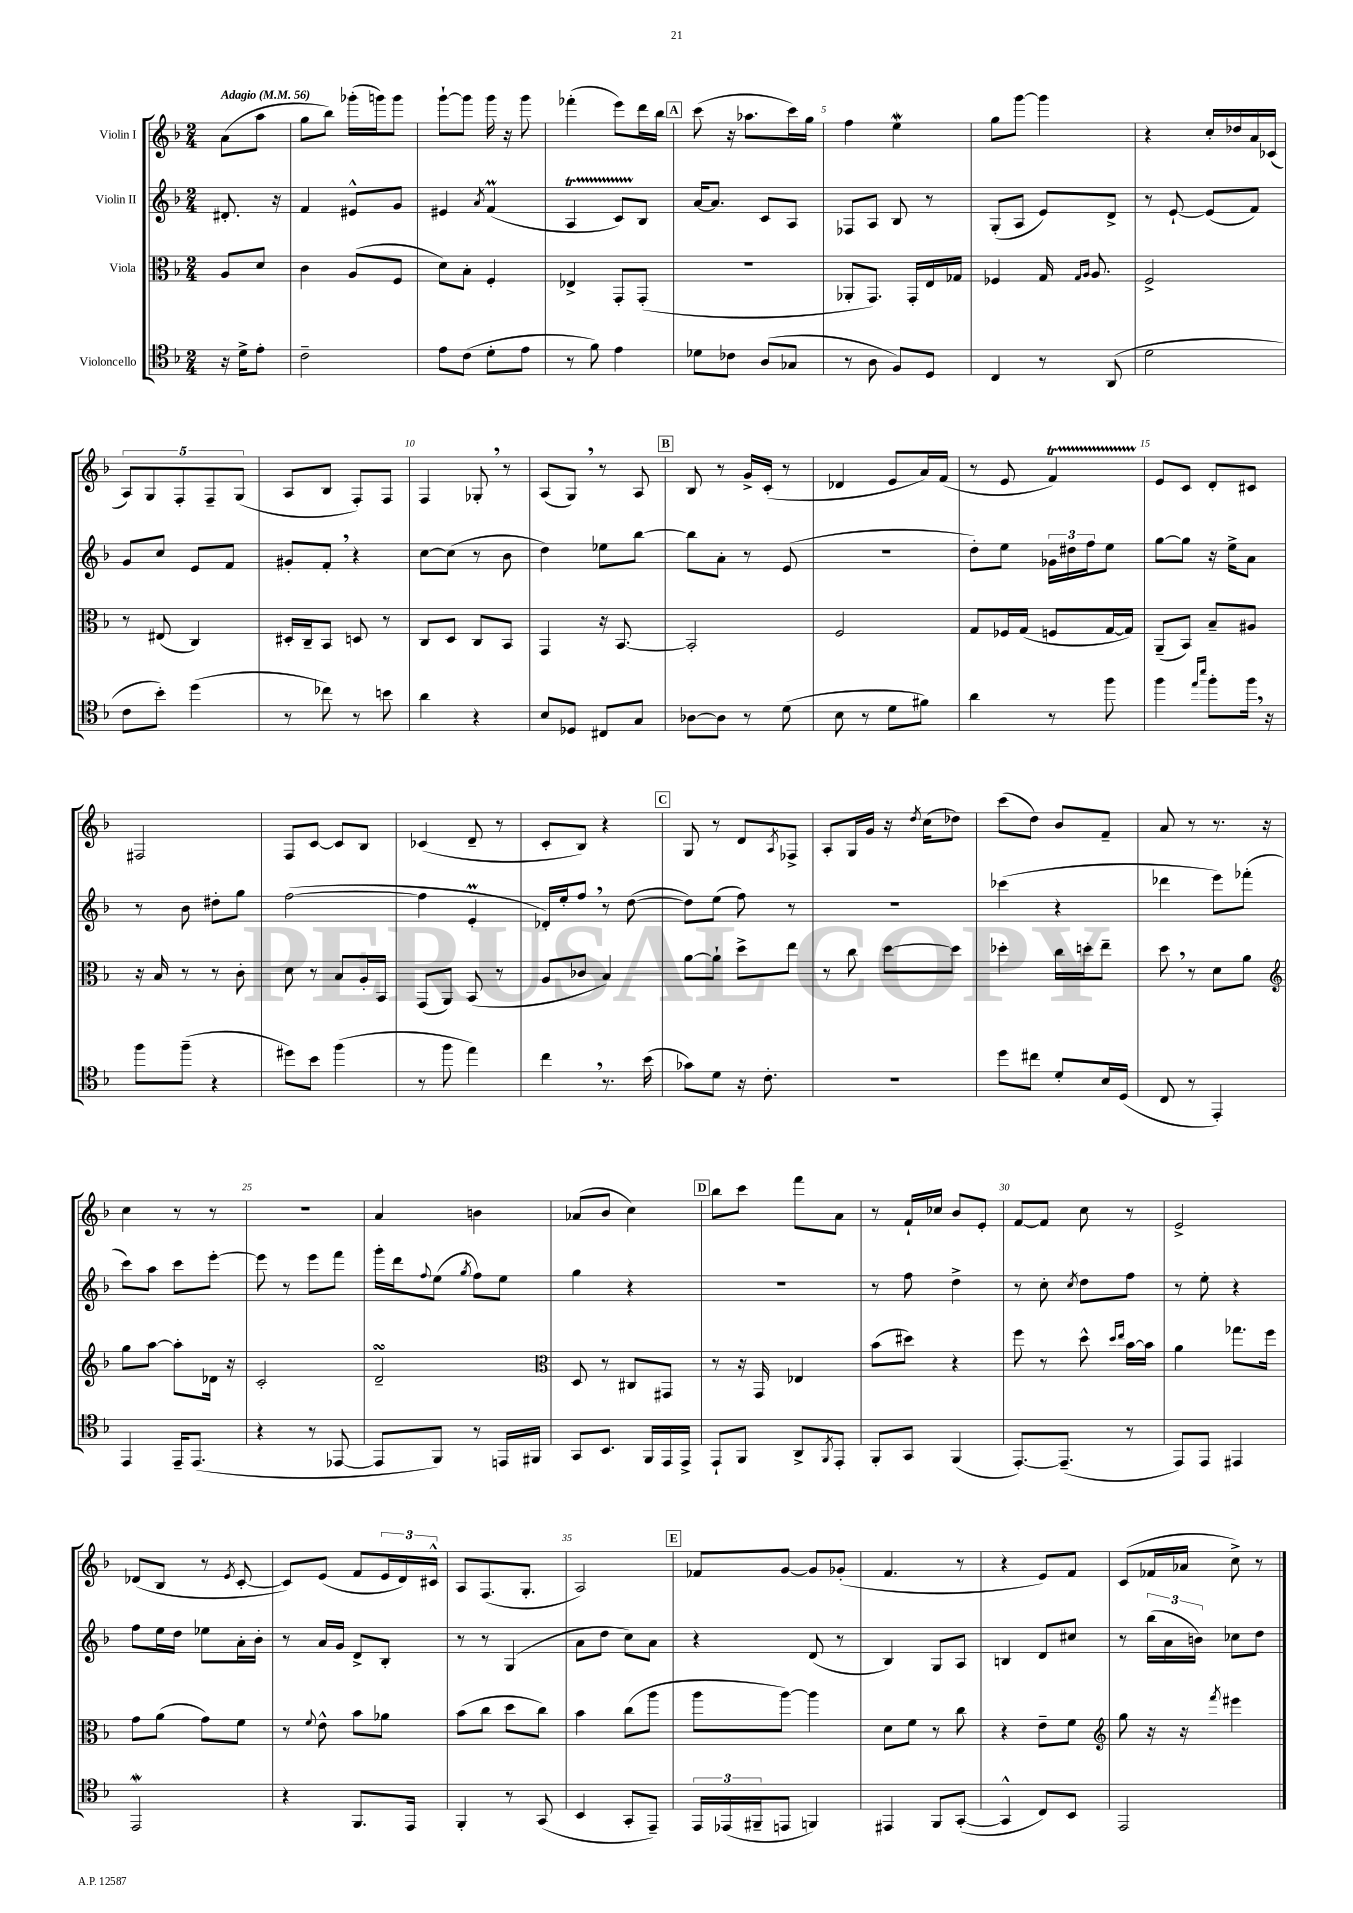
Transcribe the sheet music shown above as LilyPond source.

<<
\new StaffGroup <<
\new Staff = "s0" \with { instrumentName = "Violin I" } {
    \clef treble \key f \major \numericTimeSignature \time 2/4 \partial 4 \tempo "Adagio" 4 = 56
    a'8( a''8 |
    g''8 bes''8) ges'''16-.( g'''16) g'''8 |
    g'''8~-! g'''8 g'''16 r16 g'''8 |
    fes'''4-.( e'''8) d'''16 bes''16 |
    \mark \markup { \box "A" } c'''8( r16 aes''8. c'''16) g''16 |
    f''4 e''4\mordent |
    g''8 g'''8~ g'''4 |
    r4 c''16-. des''16 a'16 ces'16( |
    \tuplet 5/4 { a8) g8 f8-. f8-- g8( } |
    a8 bes8 f8-.) f8 |
    f4 ges8-. \breathe r8 |
    a8( g8) \breathe r8 a8 |
    \mark \markup { \box "B" } bes8 r8 g'16-> c'16-.( r8 |
    des'4 e'8 a'16) f'16( |
    r8 e'8 f'4\startTrillSpan) |
    e'8\stopTrillSpan c'8 d'8-. cis'8 |
    fis2 |
    f8 c'8~ c'8 bes8 |
    ces'4( d'8-- r8 |
    c'8-. bes8) r4 |
    \mark \markup { \box "C" } g8 r8 d'8 \acciaccatura { a8 } fes8-> |
    a8-. g16 g'16 r16 \acciaccatura { d''8 } c''16( des''8) |
    c'''8( d''8) bes'8 f'8-- |
    a'8 r8 r8. r16 |
    c''4 r8 r8 |
    R2 |
    a'4 b'4 |
    aes'8( bes'8 c''4) |
    \mark \markup { \box "D" } bes''8 c'''8 f'''8 a'8 |
    r8 f'16-! ces''16 bes'8 e'8-. |
    f'8~ f'8 c''8 r8 |
    e'2-> |
    des'8( bes8 r8 \acciaccatura { e'8 } c'8~-. |
    c'8) e'8( f'8 \tuplet 3/2 { e'16 d'16) cis'16-^ } |
    a8 f8.( g8.-. |
    a2) |
    \mark \markup { \box "E" } fes'8 g'8~ g'8 ges'8-.( |
    f'4. r8 |
    r4 e'8) f'8 |
    c'8( fes'16 aes'16 c''8->) r8 \bar "|." |
}
\new Staff = "s1" \with { instrumentName = "Violin II" } {
    \clef treble \key f \major \numericTimeSignature \time 2/4 \partial 4
    dis'8.-. r16 |
    f'4 eis'8-^ g'8 |
    eis'4 \acciaccatura { a'8 } f'4\prall( |
    a4\startTrillSpan c'8) bes8\stopTrillSpan |
    \mark \markup { \box "A" } a'16~ a'8. c'8 a8 |
    fes8 a8 bes8 r8 |
    g8-.( a8 e'8) d'8-> |
    r8 e'8~-! e'8( f'8) |
    g'8 c''8 e'8 f'8 |
    gis'8-. f'8-. \breathe r4 |
    c''8~ c''8( r8 bes'8 |
    d''4) ees''8 bes''8~ |
    \mark \markup { \box "B" } bes''8 a'8-. r8 e'8( |
    r2 |
    d''8-.) e''8 \tuplet 3/2 { ges'16 dis''16 f''16 } e''8 |
    g''8~ g''8 r16 e''16-> a'8 |
    r8 bes'8 dis''8-. g''8 |
    f''2~( |
    f''4 e'4-.\prall |
    des'16-.) e''16-. f''8 \breathe r8 d''8~( |
    \mark \markup { \box "C" } d''8) e''8( f''8) r8 |
    R2 |
    ces'''4( r4 |
    des'''4 e'''8) fes'''8-.( |
    c'''8) a''8 c'''8 e'''8~-. |
    e'''8 r8 e'''8 f'''8 |
    g'''16-. d'''16 \appoggiatura { f''8 } e''8( \acciaccatura { g''8 } f''8) e''8 |
    g''4 r4 |
    \mark \markup { \box "D" } R2 |
    r8 f''8 d''4-> |
    r8 c''8-. \acciaccatura { c''8 } d''8 f''8 |
    r8 e''8-. r4 |
    f''8 e''16 d''16 ees''8 a'16-. bes'16-. |
    r8 a'16 g'16 d'8-> bes8-. |
    r8 r8 g4( |
    a'8 d''8 c''8) a'8 |
    \mark \markup { \box "E" } r4 d'8( r8 |
    bes4) g8 a8 |
    b4 d'8 cis''8 |
    r8 \tuplet 3/2 { bes''16( a'16 b'16) } ces''8 d''8 \bar "|." |
}
\new Staff = "s2" \with { instrumentName = "Viola" } {
    \clef alto \key f \major \numericTimeSignature \time 2/4 \partial 4
    a8 d'8 |
    c'4 a8( f8 |
    d'8) bes8-. f4-. |
    ees4-> g,8-. g,8-.( |
    \mark \markup { \box "A" } R2 |
    aes,8-. g,8.) g,16-. e16 ges16 |
    fes4 g16 \grace { g16 a16 } a8. |
    f2-> |
    r8 eis8( c4) |
    dis16-. c16-- bes,8 d8 r8 |
    c8 d8 c8 bes,8 |
    g,4 r16 bes,8.~ |
    \mark \markup { \box "B" } bes,2-. |
    f2 |
    g8 fes16 g16( f8 g16~ g16) |
    a,8--( bes,8) bes8-- ais8 |
    r16 bes16 r8 r8 c'8-. |
    d'8 r8 bes8 a16-. bes,16 |
    g,8( a,8) bes,8( r8 |
    a8 ces'8 bes4) |
    \mark \markup { \box "C" } a'8~ a'8-! d''8-> e''8 |
    r8 c''8 d''8~ d''8 |
    des''4-. c''16 d''16-. e''8-- |
    d''8 \breathe r8 d'8 a'8 |
    \clef treble g''8 a''8~ a''8-. des'16 r16 |
    c'2-. |
    d'2--\turn |
    \clef alto d8 r8 cis8 gis,8 |
    \mark \markup { \box "D" } r8 r16 g,16 ees4 |
    bes'8( dis''8) r4 |
    f''8 r8 d''8-^ \grace { d''16 e''16 } bes'16~ bes'16 |
    a'4 ges''8. f''16 |
    g'8 a'8( g'8) f'8 |
    r8 \appoggiatura { f'8 } e'8-^ bes'8 aes'8 |
    bes'8( c''8 d''8 c''8) |
    bes'4 c''8( a''8 |
    \mark \markup { \box "E" } a''8 a''8~) a''4 |
    d'8 f'8 r8 c''8 |
    r4 e'8-- f'8 |
    \clef treble g''8 r16 r16 \acciaccatura { f'''8 } eis'''4 \bar "|." |
}
\new Staff = "s3" \with { instrumentName = "Violoncello" } {
    \clef tenor \key f \major \numericTimeSignature \time 2/4 \partial 4
    r16 d'16-> e'8-. |
    c'2-- |
    e'8 c'8( d'8-. e'8 |
    r8 f'8) e'4 |
    \mark \markup { \box "A" } des'8 ces'8 a8( ges8 |
    r8 a8 f8) d8 |
    c4 r8 a,8( |
    d'2 |
    c'8 bes'8-.) d''4( |
    r8 ces''8) r8 b'8 |
    a'4 r4 |
    bes8 des8 cis8 g8 |
    \mark \markup { \box "B" } aes8~ aes8 r8 d'8( |
    bes8 r8 d'8 fis'8) |
    a'4 r8 f''8 |
    f''4 \grace { e''16 bes''16 } f''8-. f''16 \breathe r16 |
    f''8 f''8--( r4 |
    dis''8) bes'8 f''4( |
    r8 f''8 e''4) |
    c''4 \breathe r8. bes'16( |
    \mark \markup { \box "C" } ges'8) d'8 r16 c'8.-. |
    R2 |
    d''8 cis''8 d'8-. bes16 d16( |
    c8 r8 e,4-.) |
    e,4 e,16-- e,8.( |
    r4 r8 ees,8~ |
    ees,8 f,8) r8 e,16 fis,16 |
    g,8 bes,8. f,16 e,16 e,16-> |
    \mark \markup { \box "D" } e,8-! f,8 a,8-> \acciaccatura { f,8 } e,8-. |
    f,8-. g,8 f,4( |
    e,8.~-.) e,8.--( r8 |
    e,8) e,8 eis,4 |
    e,2\mordent |
    r4 f,8. e,16 |
    f,4-. r8 g,8( |
    bes,4 g,8-. e,8--) |
    \mark \markup { \box "E" } \tuplet 3/2 { e,16 ees,16( fis,16-- } e,8 f,4) |
    eis,4 f,8 g,8~-.( |
    g,4-^ c8) bes,8 |
    e,2 \bar "|." |
}
>>
>>
\layout { \context { \Score \override BarNumber.break-visibility = ##(#f #t #t) barNumberVisibility = #(every-nth-bar-number-visible 5) } }
